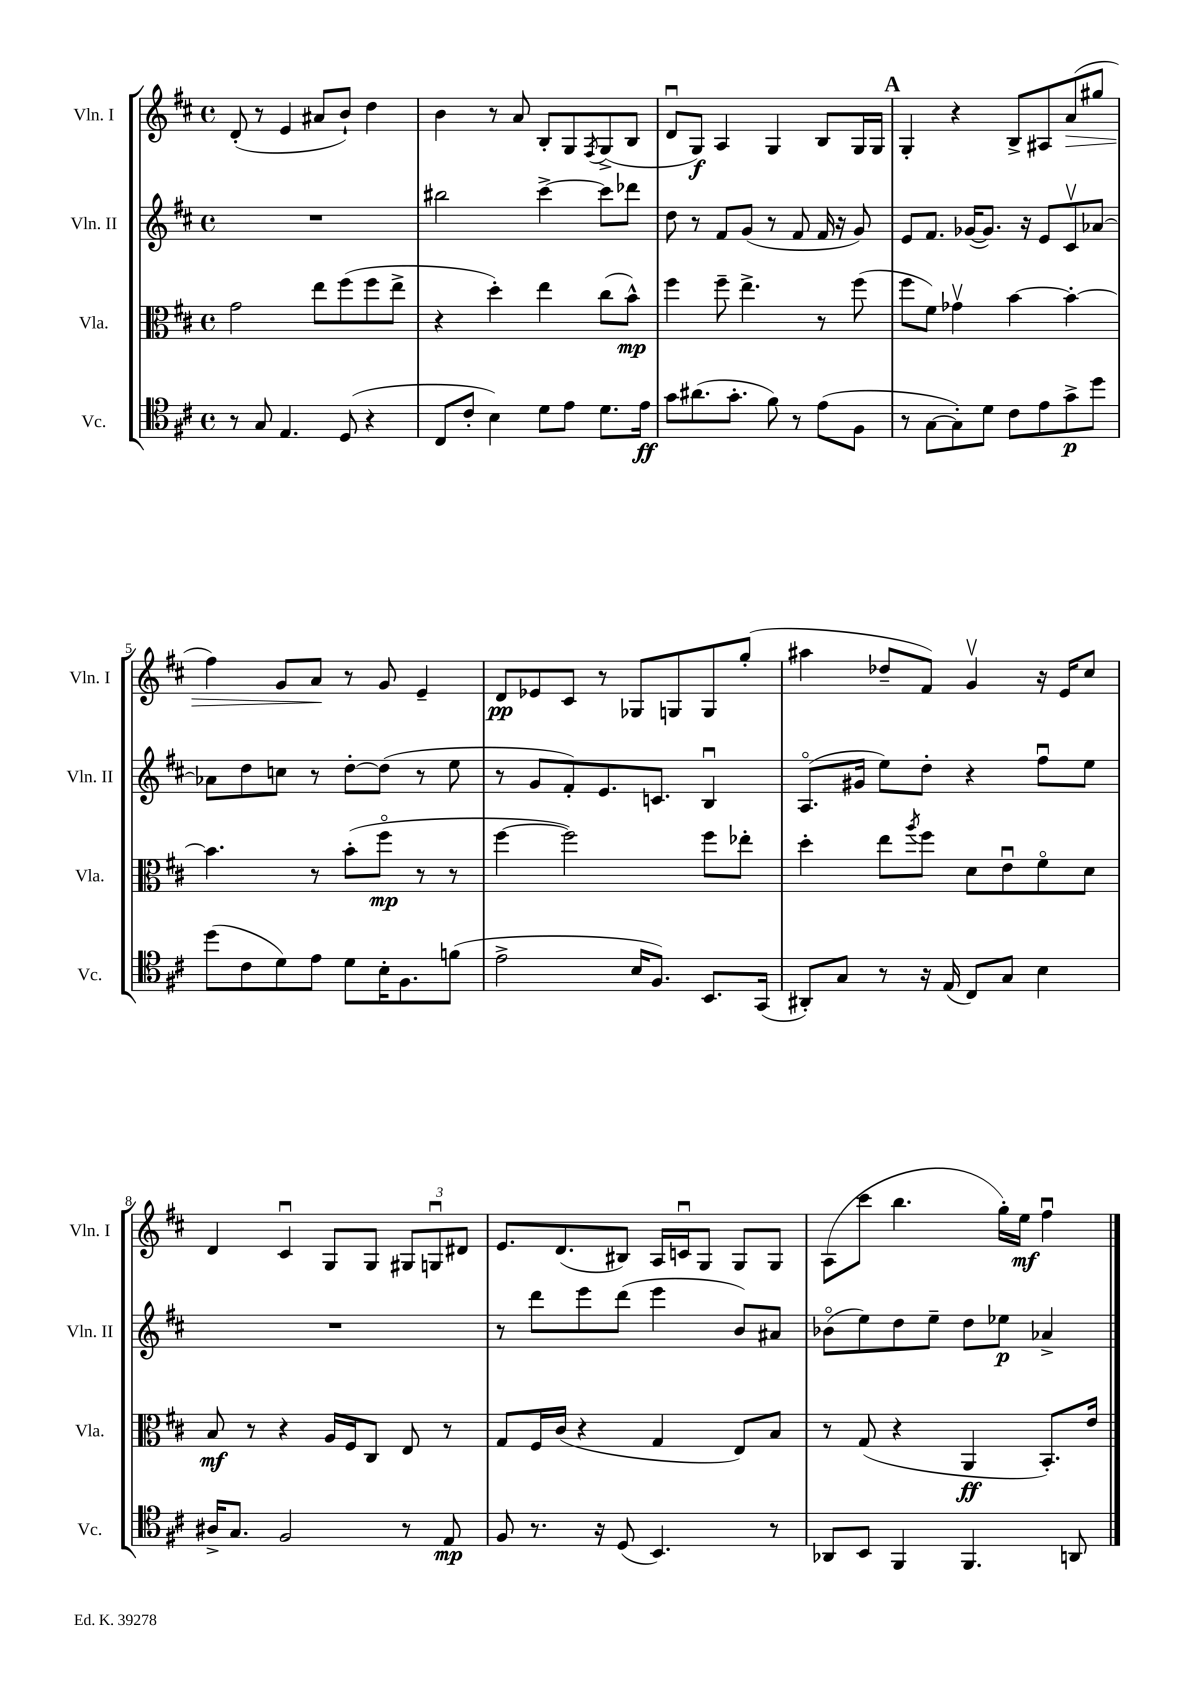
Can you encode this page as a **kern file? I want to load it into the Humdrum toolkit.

**kern	**dynam	**kern	**dynam	**kern	**dynam	**kern	**dynam
*part4	*part4	*part3	*part3	*part2	*part2	*part1	*part1
*staff4	*staff4	*staff3	*staff3	*staff2	*staff2	*staff1	*staff1
*I"Vc.	*	*I"Vla.	*	*I"Vln. II	*	*I"Vln. I	*
*I'Vc.	*	*I'Vla.	*	*I'Vln. II	*	*I'Vln. I	*
*clefC4	*	*clefC3	*	*clefG2	*	*clefG2	*
*k[f#c#]	*	*k[f#c#]	*	*k[f#c#]	*	*k[f#c#]	*
*M4/4	*	*M4/4	*	*M4/4	*	*M4/4	*
*met(c)	*	*met(c)	*	*met(c)	*	*met(c)	*
=1	=1	=1	=1	=1	=1	=1	=1
8r	.	2g\	.	1r	.	(8d'/	.
8G/	.	.	.	.	.	8r	.
4.E/	.	.	.	.	.	4e/	.
.	.	8ee\L	.	.	.	8a#X/L	.
(8D/	.	(8ff#\	.	.	.	8b`/J)	.
4r	.	8ff#\	.	.	.	4dd\	.
.	.	8ee^\J	.	.	.	.	.
=2	=2	=2	=2	=2	=2	=2	=2
8C#/L	.	4r	.	2bb#X\	.	4b\	.
8c#'/J	.	.	.	.	.	.	.
4B\)	.	4dd'\)	.	.	.	8r	.
.	.	.	.	.	.	8a/	.
8d\L	.	4ee\	.	[4ccc#^\	.	8B'/L	.
8e\J	.	.	.	.	.	8G/	.
.	.	.	.	.	.	8qF#/	.
8.d\L	.	(8cc#\L	.	8ccc#\L]	.	(8G^/	.
.	.	8b^^\J)	mp	8ddd-X\J	.	8B/J	.
16e\Jk	ff	.	.	.	.	.	.
=3	=3	=3	=3	=3	=3	=3	=3
8g\L	.	4ff#\	.	8dd\	.	8du/L	.
(8.a#X\	.	.	.	8r	.	8G/J)	f
.	.	8ff#~\	.	8f#/L	.	4A/	.
8.g'\J	.	.	.	.	.	.	.
.	.	4.ee^\	.	(8g/J	.	.	.
8f#\)	.	.	.	8r	.	4G/	.
8r	.	.	.	8f#/	.	.	.
(8e\L	.	8r	.	16f#/	.	8B/L	.
.	.	.	.	16r	.	.	.
8F#\J	.	(8ff#\	.	8g/)	.	16G/L	.
.	.	.	.	.	.	16G/JJ	.
!!LO:REH:place=s1:t=A
=4	=4	=4	=4	=4	=4	=4	=4
8r	.	8ff#\L	.	8e/L	.	4G'/	.
[8G\L	.	8f#\J)	.	8.f#/J	.	.	.
8G'\])	.	4g-Xv\	.	.	.	4r	.
.	.	.	.	([16g-X/KL	.	.	.
8d\J	.	.	.	8.g-/J])	.	.	.
8c#\L	.	[4b\	.	.	.	8B^/L	.
.	.	.	.	16r	.	.	.
8e\	.	.	.	8e/L	.	8A#X/	.
!	!	!	!	!	!	!	!LO:HP:b
8g^\	p	4b'\_	.	8c#v/	.	(8a/	>
8dd\J	.	.	.	[8a-X/J	.	8gg#X/J	.
!!LO:LB:g=z
=5	=5	=5	=5	=5	=5	=5	=5
(8dd\L	.	4.b\]	.	8a-X\L]	.	4ff#\)	.
8c#\	.	.	.	8dd\	.	.	.
8d\)	.	.	.	8ccn\J	.	8g/L	.
8e\J	.	8r	.	8r	.	8a/J	.
8d\L	.	(8b'\L	.	[8dd'\L	.	8r	]
16B'\K	.	8ff#\J	mp	(8dd\J]	.	8g/	.
8.F#\	.	.	.	.	.	.	.
.	.	8r	.	8r	.	4e~/	.
(8fn\J	.	8r	.	8ee\	.	.	.
=6	=6	=6	=6	=6	=6	=6	=6
2e^\	.	[4ff#\	.	8r	.	8d/L	pp
.	.	.	.	8g/L	.	8e-X/	.
.	.	2ff#\])	.	8f#'/)	.	8c#/J	.
.	.	.	.	8.e/	.	8r	.
16B/KL	.	.	.	.	.	8G-X/L	.
8.F#/J)	.	.	.	8.cn/J	.	.	.
.	.	.	.	.	.	8Gn/	.
8.BB/L	.	8ff#\L	.	4Bu/	.	8G/	.
.	.	8ee-X'\J	.	.	.	(8gg'/J	.
(16GG/Jk	.	.	.	.	.	.	.
=7	=7	=7	=7	=7	=7	=7	=7
8AA#X'/L)	.	4dd'\	.	(8.A/L	.	4aa#X\	.
8G/J	.	.	.	.	.	.	.
.	.	.	.	16g#X/Jk	.	.	.
8r	.	8ee\L	.	8ee\L)	.	8dd-X~/L	.
.	.	8qaa/	.	.	.	.	.
16r	.	8ff#\J	.	8dd'\J	.	8f#/J)	.
(16E/	.	.	.	.	.	.	.
8C#/L)	.	8d\L	.	4r	.	4gv/	.
8G/J	.	8eu\	.	.	.	.	.
4B\	.	8f#\	.	8ff#u\L	.	16r	.
.	.	.	.	.	.	16e/KL	.
.	.	8d\J	.	8ee\J	.	8cc#/J	.
!!LO:LB:g=z
=8	=8	=8	=8	=8	=8	=8	=8
16A#X^/KL	.	8B/	mf	1r	.	4d/	.
8.G/J	.	.	.	.	.	.	.
.	.	8r	.	.	.	.	.
2F#/	.	4r	.	.	.	4c#u/	.
.	.	16A/LL	.	.	.	8G/L	.
.	.	16F#/J	.	.	.	.	.
.	.	8C#/J	.	.	.	8G/J	.
8r	.	8E/	.	.	.	12G#X/L	.
.	.	.	.	.	.	12Gnu/	.
8E/	mp	8r	.	.	.	.	.
.	.	.	.	.	.	12d#X/J	.
=9	=9	=9	=9	=9	=9	=9	=9
8F#/	.	8G/L	.	8r	.	8.e/L	.
8.r	.	16F#/L	.	8ddd\L	.	.	.
.	.	(16c#/JJ	.	.	.	(8.d/	.
.	.	4r	.	8eee\	.	.	.
16r	.	.	.	.	.	.	.
(8D/	.	.	.	(8ddd\J	.	8B#X/J)	.
4.BB/)	.	4G/	.	4eee\	.	16A/LL	.
.	.	.	.	.	.	16cnu/J	.
.	.	.	.	.	.	8G/J	.
.	.	8E/L)	.	8b/L)	.	8G/L	.
8r	.	8B/J	.	8a#X/J	.	8G/J	.
=10	=10	=10	=10	=10	=10	=10	=10
8AA-X/L	.	8r	.	(8b-X\L	.	(8A\L	.
8BB/J	.	(8G/	.	8ee\)	.	8ccc#\J	.
4FF#/	.	4r	.	8dd\	.	4.bb\	.
.	.	.	.	8ee~\J	.	.	.
4.FF#/	.	4AA/	ff	8dd\L	.	.	.
.	.	.	.	8ee-X\J	p	16gg'\LL)	.
.	.	.	.	.	.	16ee\JJ	mf
.	.	8.BB'/L)	.	4a-X^/	.	4ff#u\	.
8AAn/	.	.	.	.	.	.	.
.	.	16e/Jk	.	.	.	.	.
==	==	==	==	==	==	==	==
*-	*-	*-	*-	*-	*-	*-	*-
